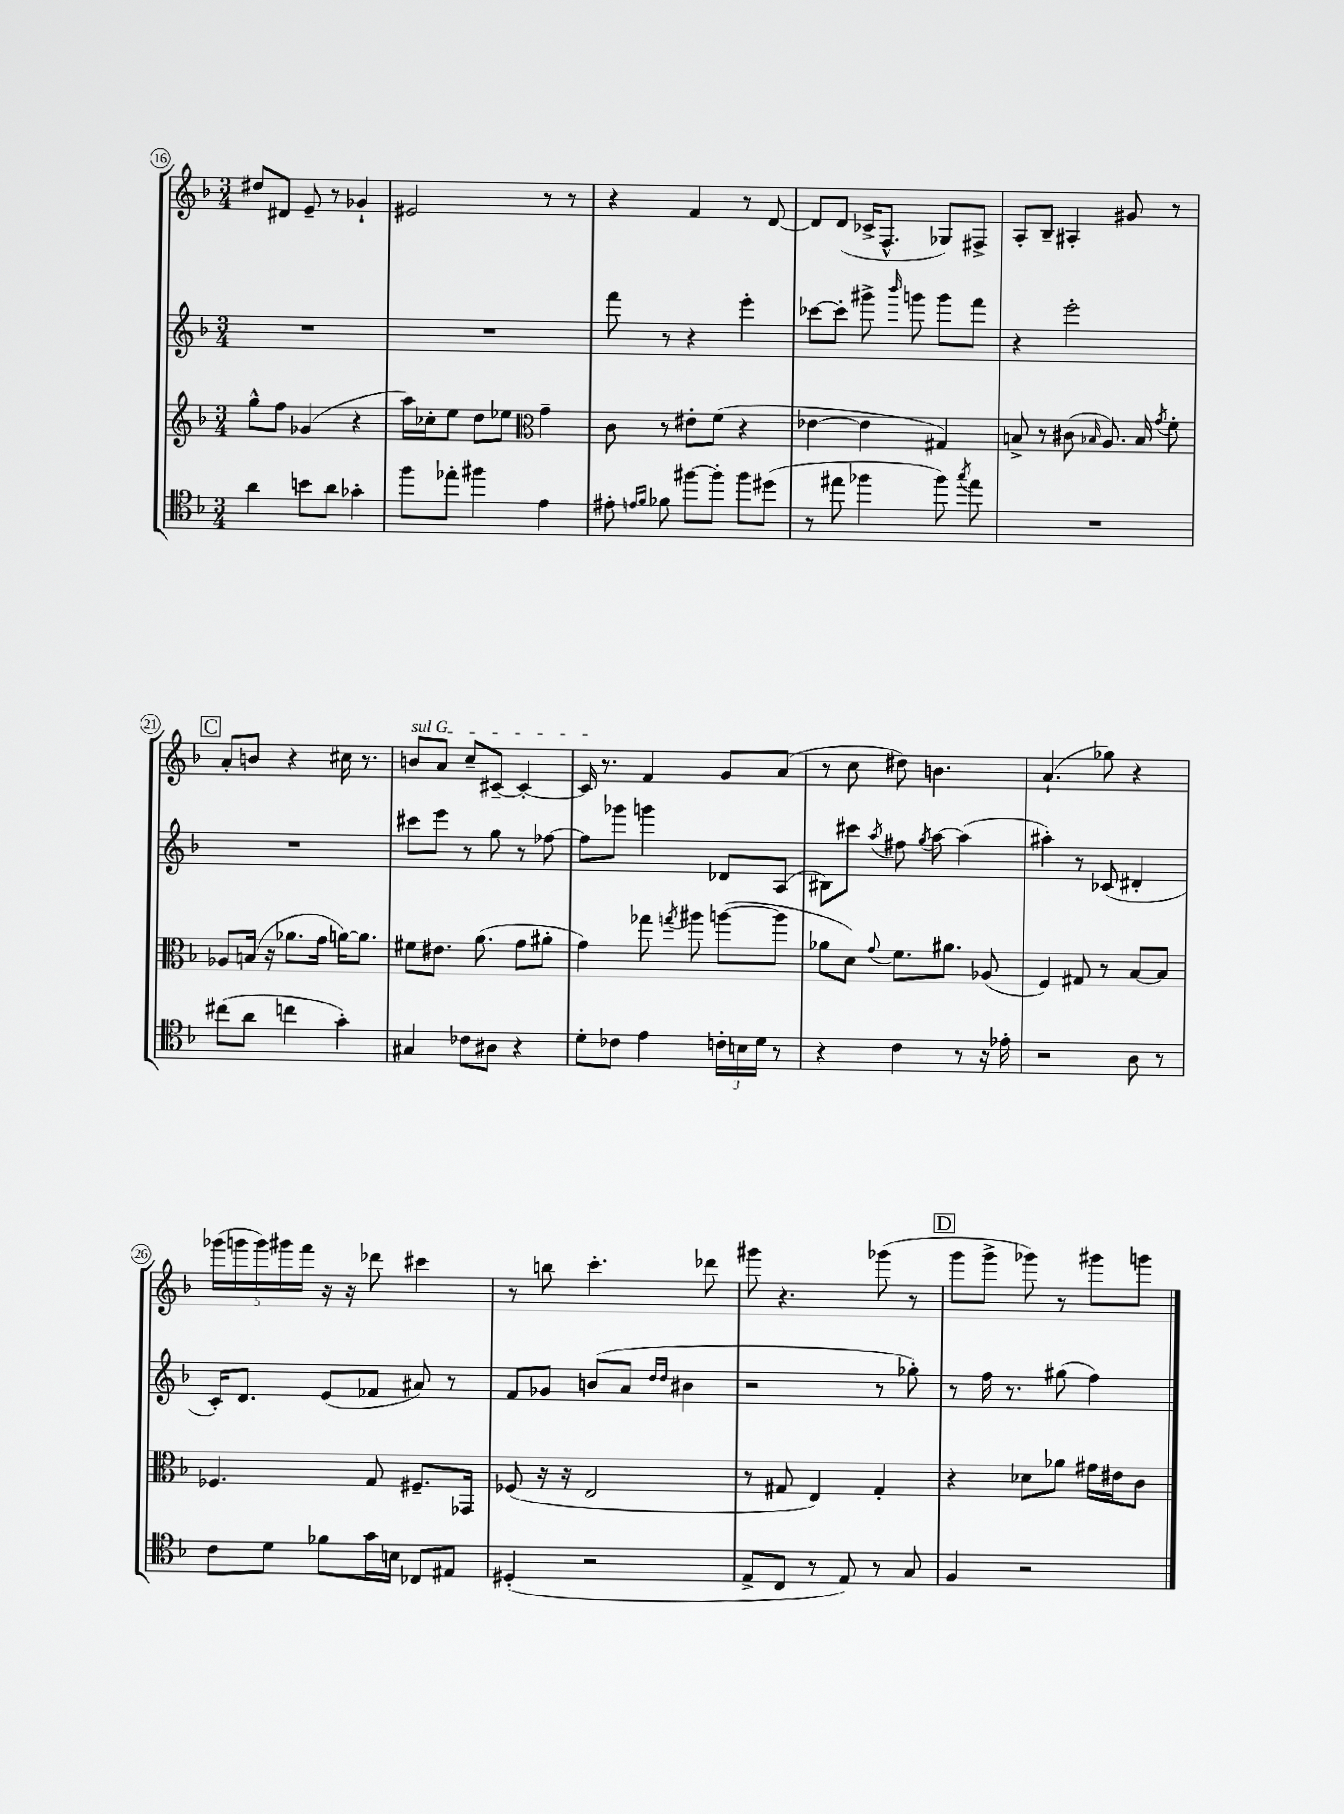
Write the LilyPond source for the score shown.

<<
\new StaffGroup <<
\new Staff = "s0" {
    \clef treble \key f \major \numericTimeSignature \time 3/4
    \autoBeamOff dis''8[ dis'8] e'8-- r8 ges'4-! |
    eis'2 r8 r8 |
    r4 f'4 r8 d'8~ |
    d'8[ d'8]( ces'16[-> f8.]-^ ges8[) fis8]-> |
    a8[-. bes8]-- ais4-. gis'8 r8 |
    \mark \markup { \box "C" } a'8[-. b'8] r4 cis''16 r8. |
    \once \override TextSpanner.bound-details.left.text = \markup { \italic "sul G" } b'8[\startTextSpan a'8] c''8[-- cis'8]~-- cis'4~-. |
    cis'16\stopTextSpan r8. f'4 g'8[ a'8]( |
    r8 c''8 dis''8) b'4. |
    a'4.-!( ges''8) r4 |
    \tuplet 5/4 { ges'''16[( g'''16 g'''16) gis'''16 f'''16] } r16 r16 des'''8 cis'''4 |
    r8 b''8 c'''4.-. des'''8 |
    gis'''8 r4. ges'''8( r8 |
    \mark \markup { \box "D" } g'''8[ g'''8]-> ges'''8) r8 gis'''8[ g'''8] \bar "|." |
}
\new Staff = "s1" {
    \clef treble \key f \major \numericTimeSignature \time 3/4
    \autoBeamOff R2. |
    R2. |
    f'''8 r8 r4 e'''4-. |
    ces'''8[~ ces'''8]-. gis'''8-> \grace { bes'''16 } g'''8 g'''8[ f'''8] |
    r4 e'''2-. |
    \mark \markup { \box "C" } R2. |
    cis'''8[ e'''8] r8 g''8 r8 fes''8~ |
    fes''8[ ges'''8] g'''4 des'8[ a8]( |
    bis8[) cis'''8] \acciaccatura { a''8 } fis''8 \acciaccatura { g''8 } a''8~ a''4( |
    ais''4-.) r8 ces'8( dis'4-. |
    c'16[-.) d'8.] e'8[( fes'8] ais'8) r8 |
    f'8[ ges'8] b'8[( a'8] \grace { d''16[ d''16] } bis'4 |
    r2 r8 ges''8-.) |
    \mark \markup { \box "D" } r8 f''16 r8. gis''8( f''4) \bar "|." |
}
\new Staff = "s2" {
    \clef treble \key f \major \numericTimeSignature \time 3/4
    \autoBeamOff g''8[-^ f''8] ges'4( r4 |
    a''16[) ces''16-. e''8] d''8[ ees''8] \clef alto g'4-- |
    c'8 r8 eis'8[-. f'8]( r4 |
    ees'4~ ees'4 gis4) |
    b8-> r8 cis'8( \grace { bes16 } a8.) bes16 \acciaccatura { g'8 } f'8-. |
    \mark \markup { \box "C" } aes8[ b16]( r16 aes'8.[ g'16] a'16[~) a'8.] |
    fis'8[ eis'8.] a'8.( g'8[ ais'8]-. |
    g'4) ges''8 \acciaccatura { g''8 } ais''8 a''8[~( a''8] |
    aes'8[ d'8]) \appoggiatura { g'8 } f'8.[ ais'8.] aes8( |
    f4) gis8 r8 bes8[~ bes8] |
    fes4. g8 fis8.[-- ges,16] |
    fes8( r16 r16 e2 |
    r8 gis8 e4) gis4-. |
    \mark \markup { \box "D" } r4 des'8[ aes'8] gis'16[ eis'16 c'8] \bar "|." |
}
\new Staff = "s3" {
    \clef tenor \key f \major \numericTimeSignature \time 3/4
    \autoBeamOff a'4 b'8[ a'8] ges'4-. |
    f''8[ ees''8]-. fis''4 e'4 |
    eis'8-. \grace { e'16[ f'16] } fes'8 fis''8[~ fis''8]-. fis''8[ dis''8]( |
    r8 eis''8 fes''4 fes''8) \acciaccatura { g''8 } eis''8 |
    R2. |
    \mark \markup { \box "C" } cis''8[( a'8] c''4 g'4-.) |
    gis4 ces'8[ ais8] r4 |
    d'8[-. ces'8] e'4 \tuplet 3/2 { c'16[-. b16 d'16] } r8 |
    r4 c'4 r8 r16 ees'16-. |
    r2 a8 r8 |
    c'8[ d'8] fes'8[ g'16 b16] ces8[ eis8] |
    dis4-.( r2 |
    e8[-> c8] r8 e8) r8 g8 |
    \mark \markup { \box "D" } f4 r2 \bar "|." |
}
>>
>>
\layout { \context { \Score currentBarNumber = #16 \override BarNumber.stencil = #(make-stencil-circler 0.1 0.3 ly:text-interface::print) } }
